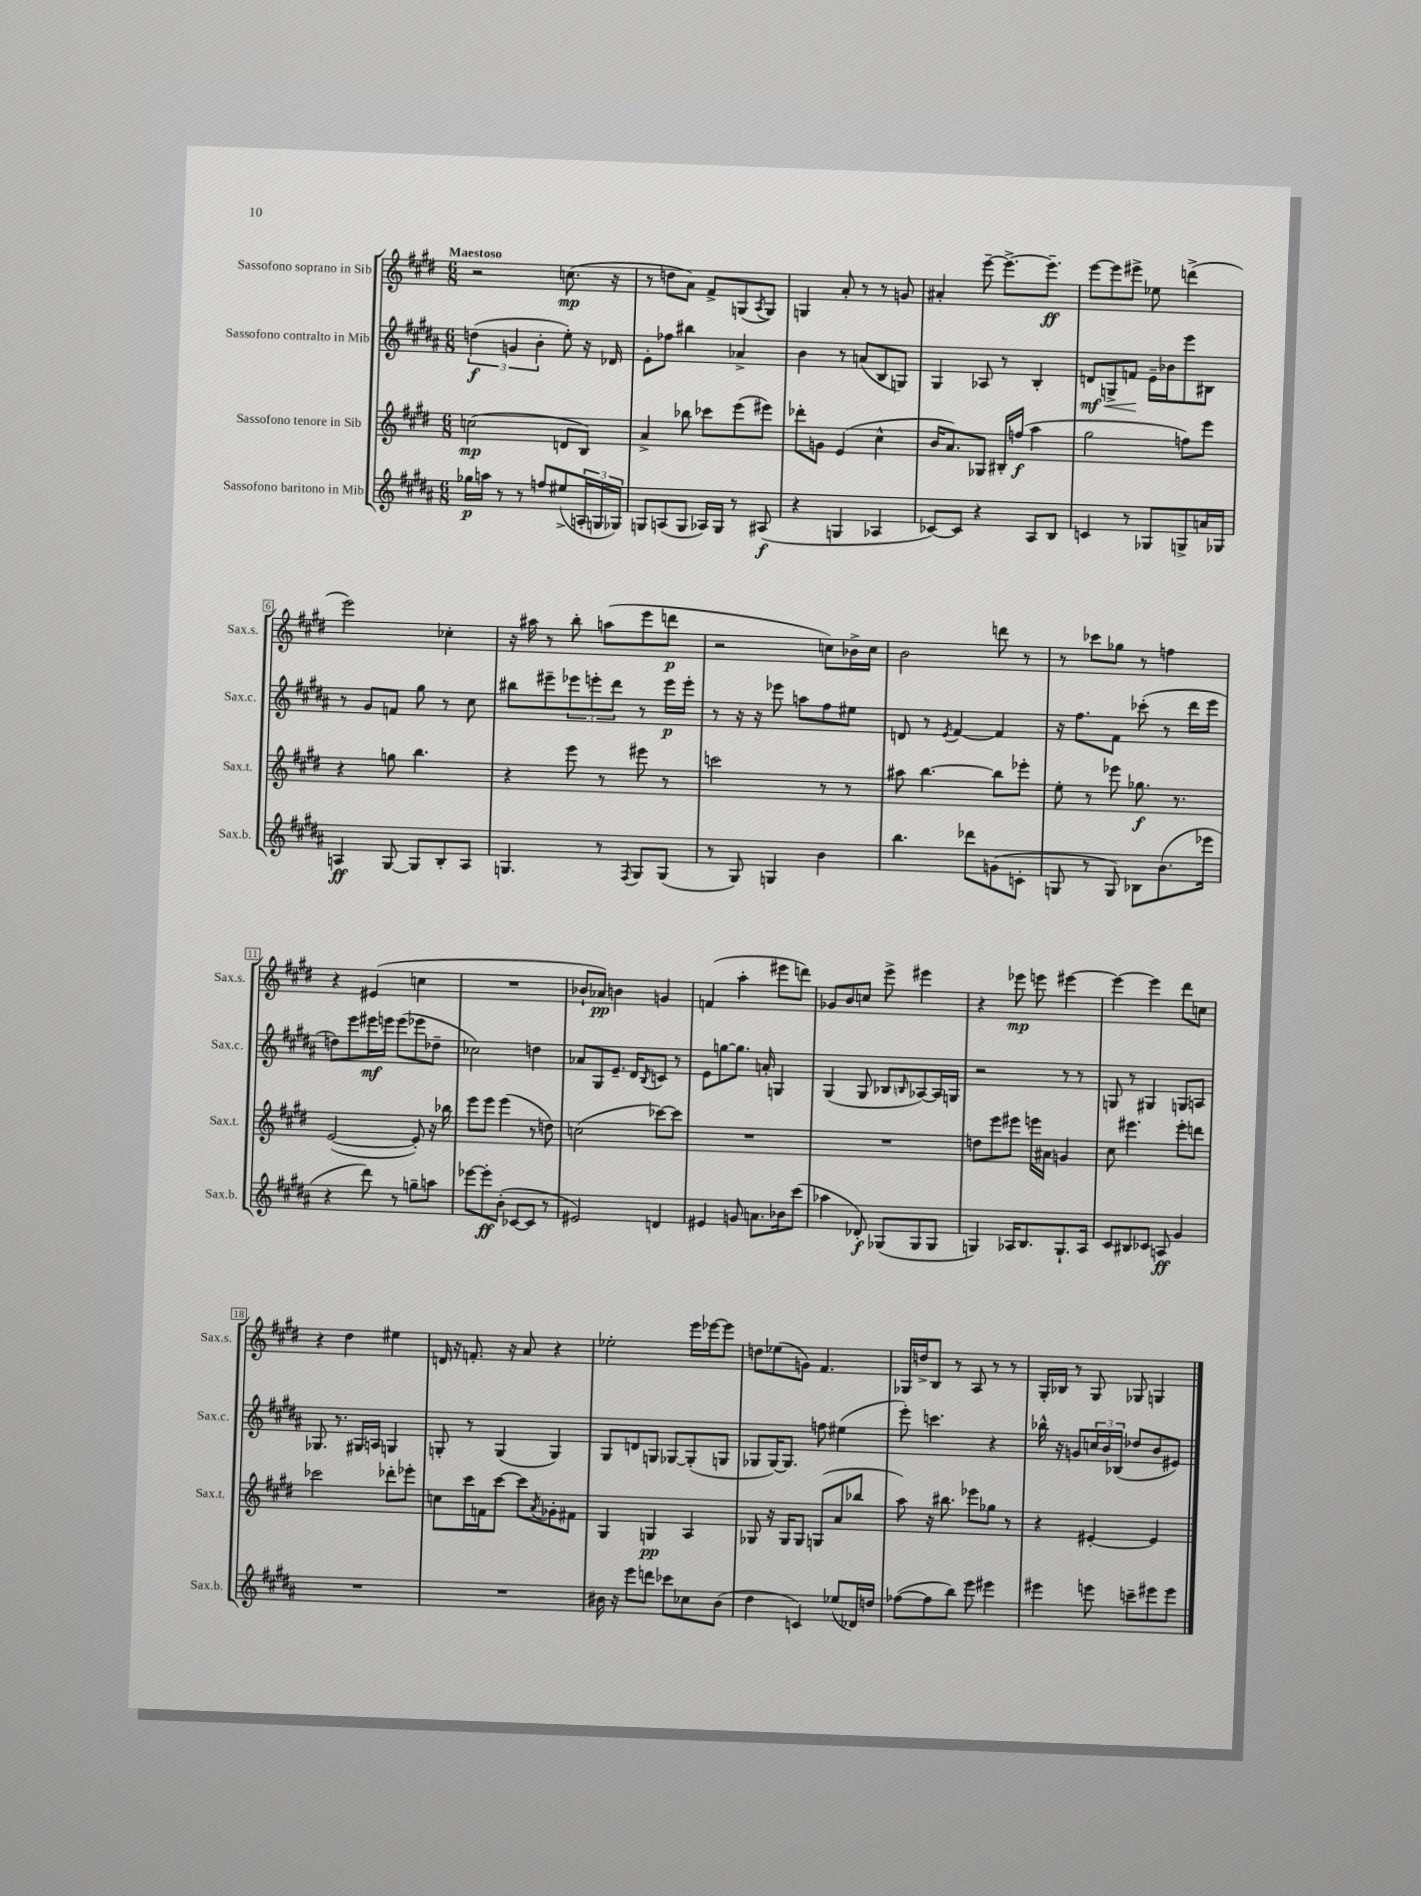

**kern	**kern	**kern	**kern
*staff4	*staff3	*staff2	*staff1
*clefG2	*clefG2	*clefG2	*clefG2
*k[f#c#g#d#a#]	*k[f#c#g#d#]	*k[f#c#g#d#a#]	*k[f#c#g#d#]
*M6/8	*M6/8	*M6/8	*M6/8
16gg-	(2cc	(6dd	2r
16aa	.	.	.
8r	.	.	.
.	.	6g	.
8r	.	.	.
.	.	6b'	.
8ff	.	.	.
(8ee#^	8d	8ee')	(8.cc
24A'	8B)	16r	.
24G	.	.	.
.	.	16d-	16r
24G-)	.	.	.
=	=	=	=
8G	4a^	8e'	8r
(8A	.	8ff-	8dd
8G	8bb-	4bb#	8a)
16A-)	8ccc-	.	8f#^
16G	.	.	.
8r	(8eee	4a-^	(8G
.	.	.	8qA
(8A#	8eee#)	.	8G)
=	=	=	=
4r	8ddd-'	4b	4G
.	8g	.	.
4G	(4e	8r	8a'
.	.	(8a	8r
4A-	4cc#^^	8B	8r
.	.	8G)	8g
=	=	=	=
[8c-)	16b	4G#	4a#'
.	8.a)	.	.
8c-]	.	.	.
4r	8G-	8A-	[8eee~
.	16B#'	8r	8.eee^_
.	(16ff	.	.
8A#	4aa	4B'	.
.	.	.	8.eee~]
8B	.	.	.
=	=	=	=
4c	2gg#	8d	[8eee
.	.	8G^	8eee]
8r	.	8f	8eee#^
8G-	.	16e~	8ee-
.	.	16b-	.
8G^	8ff)	8eee	(4ddd^
16a	8eee	8B#	.
16G-	.	.	.
=	=	=	=
4A	4r	8r	2eee)
.	.	8g#	.
[8G#	8gg	8f	.
8G#]	4.bb	8gg#	.
8B'	.	8r	4cc-'
8A	.	8cc#	.
=	=	=	=
4.G	4r	8bb#	16r
.	.	.	16aa#
.	.	8eee#~	8r
.	8eee	12eee-	8bb'
.	.	12eee'	.
8r	8r	.	(8aa
.	.	12ddd#	.
8qF#	.	.	.
8G	8eee#	8r	8eee
(8G	8r	16eee	8ddd
.	.	16eee'	.
=	=	=	=
8r	2ccc	8r	2r
8G#)	.	16r	.
.	.	16r	.
4G	.	8eee-	.
.	.	8aa	.
4b	8r	8ff#	8cc)
.	8r	8ee#	16b-^
.	.	.	16cc
=	=	=	=
4.bb	8aa#	8d	2b
.	[4.bb	8r	.
.	.	8qe	.
.	.	[4f#	.
8ddd-	.	.	.
(8g	8bb]	4f#]	8ddd
8c'	8eee-'	.	8r
=	=	=	=
8G	8ee'	16r	8r
.	.	8.ff#	.
8r	8r	.	8ccc-
8G)	8eee-	8f#	8gg-
8B-	8.gg-	(8ccc-'	8r
(8.b	.	8r	4ff
.	8.r	.	.
.	.	16ddd#	.
16eee-	.	16eee	.
=	=	=	=
4r	([2e	8dd)	4r
.	.	8eee	.
8ddd#)	.	16eee#	(4e#
.	.	16eee	.
8r	.	(8eee	.
8gg~	8e'])	8eee-	4cc
8aa	16r	8dd-~	.
.	16bb-	.	.
=	=	=	=
[8eee-	8eee	2cc-)	2.r
8eee-']	8eee	.	.
(8b'	(4eee	.	.
[8c-	.	.	.
8c-]	8r	4dd	.
8r	8dd)	.	.
=	=	=	=
2e#)	(2cc	8a-	8b-`
.	.	8G#	8a-)
.	.	8.e~	4b
.	.	16d#	.
.	.	8qB	.
4d	[8ccc-)	8c	4g
.	8ccc-]	8r	.
=	=	=	=
4e#	2.r	8e	(4f
.	.	[8gg	.
8g	.	8.gg]	4aa'
8.a	.	.	.
.	.	16a'	.
.	.	4G	8eee#
16b-	.	.	.
(8ccc#	.	.	8ddd)
=	=	=	=
4aa-	2.r	(4G#	8g-
.	.	.	8b
8d-')	.	8G#	8cc
(8G-	.	8B-	8eee^
.	.	16qqB	.
8G-	.	[8A-)	4eee#
8G-	.	16A-]	.
.	.	16G	.
=	=	=	=
4G)	8dd	2r	4r
.	8eee	.	.
16A-	8eee#	.	8eee-
8.B	.	.	.
.	16eee	.	8eee
.	16a#	.	.
8.G`	4g	8r	[4eee#
.	.	8r	.
16A-	.	.	.
=	=	=	=
8c#	8cc#	8G	4eee#_
8B#	4.eee#	8r	.
8c-	.	4G#	4eee#]
8A	.	.	.
4g#	8eee#'	8G	8ddd#
.	8ddd	8A	8cc
=	=	=	=
2.r	2ccc-	8.G-	4r
.	.	8.r	.
.	.	.	4dd#
.	.	16G#	.
.	.	16A	.
.	8ddd-'	4G	4ee#
.	8eee-'	.	.
=	=	=	=
2.r	8cc	8G'	16d
.	.	.	16r
.	16ccc#	8r	8.f'
.	16f	.	.
.	[8ccc#	(4G	.
.	.	.	16r
.	8ccc#]	.	8a
.	8qa	.	.
.	8g-'	4G)	4r
.	8f#	.	.
=	=	=	=
16b#	4G#	8G#	2ee-'
16r	.	.	.
8eee	.	8d	.
8ddd	4G	8G	.
8ccc-	.	[8G-	.
8cc-	4A	(8G-']	16eee
.	.	.	[16eee-
(8b#	.	8G	8eee-]
=	=	=	=
4dd#	8G-	8G-	8dd
.	16r	[16G-)	(8ee-
.	16G-	8.G-]	.
4c)	8G-	.	8g)
.	(8G	8ff	4.f#
(8ee-	8a	(4ee#	.
16d-)	8bb-	.	.
16dd	.	.	.
=	=	=	=
([8ff-	8aa)	8eee')	16G-
.	.	.	16dd^
8ff-]	16r	4.ccc	8B
.	8.bb#	.	.
8bb)	.	.	8r
8eee	8eee-	.	8A
4eee#	8gg-	4r	8r
.	8r	.	8r
=	=	=	=
4eee#	4r	16bb-^^	16G#'
.	.	16r	16B-
.	.	8g	8r
8eee	[4e#'	24cc	8G#
.	.	24b	.
.	.	(24B-	.
8ccc~	.	8dd-	8G-
8eee#	4e#]	8b	4G
8eee#	.	8e#)	.
==	==	==	==
*-	*-	*-	*-
